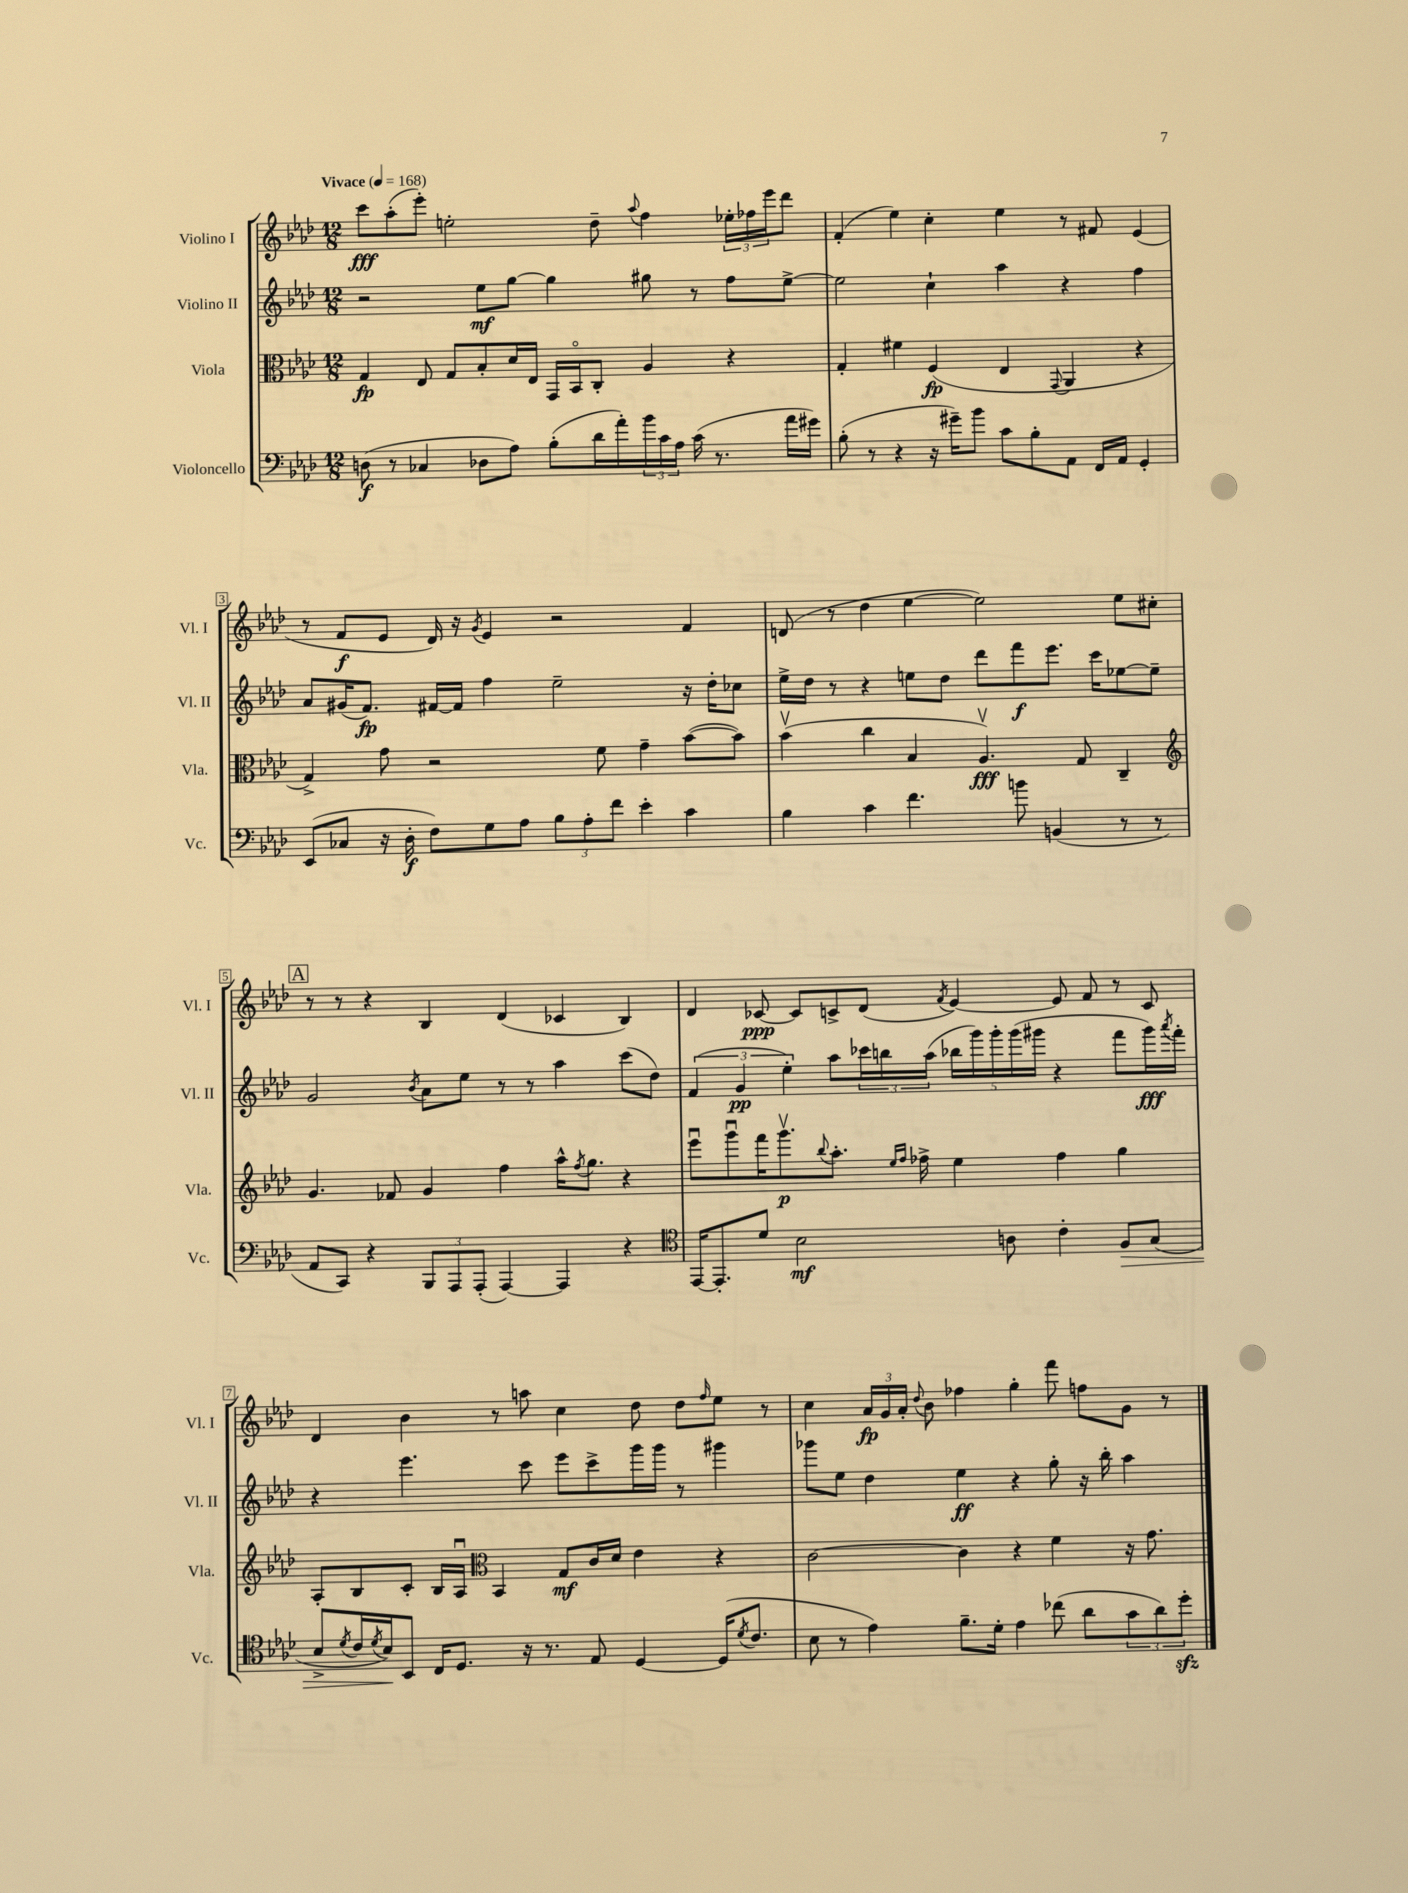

**kern	**kern	**kern	**kern
*staff4	*staff3	*staff2	*staff1
*clefF4	*clefC3	*clefG2	*clefG2
*k[b-e-a-d-]	*k[b-e-a-d-]	*k[b-e-a-d-]	*k[b-e-a-d-]
*M12/8	*M12/8	*M12/8	*M12/8
*MM168	*MM168	*MM168	*MM168
(8D\	4G/	2r	8ccc\L
8r	.	.	(8aa-'\
4C-/	8E-/	.	8eee-'\J)
.	8G/L	.	2ee'\
8D-\L	8B-'/	8ee-\L	.
8A-\J)	16d-/L	[8gg\J	.
.	16E-/JJ	.	.
(8B-'\L	16GG/LL	4gg\]	.
.	16BB-o/J	.	.
16d-\L	8C'/J	.	8dd-~\
16a-'\)	.	.	.
.	.	.	8qqaa-/
24b-\	4A-/	8gg#\	4ff\
24c\	.	.	.
24A-\JJ	.	.	.
(16c\	.	8r	.
8.r	.	.	.
.	4r	8ff\L	24ee-'\LL
.	.	.	24ff-\
.	.	.	24eee-\J
16a-\LL	.	[8ee-^\J	8ddd-\J
16g#\JJ)	.	.	.
=	=	=	=
(8B-'\	4G'/	2ee-\]	(4f'/
8r	.	.	.
4r	4f#\	.	4ee-\)
16r	(4F/	4cc`\	4cc'\
16g#~\LK)	.	.	.
8b-\J	.	.	.
8c\L	4E-/	4aa-\	4ee-\
8B-'\	.	.	.
.	8qqGG/	.	.
8AA-\J	4AA-/	4r	8r
16FF/LL	.	.	8f#/
16AA-/JJ	.	.	.
4GG'/	4r	4ff\	(4e-/
=	=	=	=
(8EE-/L	4G^/)	8a-/L	8r
8C-/J	.	(16g#/K	8f/L
.	.	8.f/J)	.
16r	8g\	.	8e-/J
16D-'\	.	.	.
8F\L)	2r	[16f#/LL	16d-/)
.	.	16f#/]JJ	16r
.	.	.	8qg/
8G\	.	4ff\	4e-/
8A-\J	.	.	.
12B-\L	.	2ee-~\	2r
12A-'\	.	.	.
.	8f\	.	.
12f\J	.	.	.
4e-'\	4g~\	.	.
4c\	([8b-\L	16r	4f/
.	.	16dd-'\LK	.
.	8b-\]J)	8cc-\J	.
=	=	=	=
4B-\	(4b-v\	16ee-^\LL	(8d/
.	.	16dd-\JJ	.
.	.	8r	8r
4c\	4cc\	4r	4dd-\
4.f\	4B-/	8ee\L	[4ee-\
.	.	8dd-\J	.
.	4.A-v/)	8ddd-\L	2ee-\])
8b\	.	8fff\	.
(4BB/	.	8.eee-\J	.
.	8G/	.	.
.	.	16ccc\LK	.
8r	4C~/	[8ee-\	8ee-\L
8r	.	8ee-~\]J	8cc#'\J
=	=	=	=
*	*clefG2	*	*
8AA-/L	4.g/	2g/	8r
8CC/J)	.	.	8r
4r	.	.	4r
.	8f-/	.	.
.	.	8qb-/	.
12BBB-/L	4g/	8a-\L	4B-/
12AAA-/	.	.	.
.	.	8ee-\J	.
(12AAA-'/J	.	.	.
[4AAA-/)	4ff\	8r	(4d-/
.	.	8r	.
4AAA-/]	16aa-^^\LK	4aa-\	4c-/
.	8qff/	.	.
.	8.gg\J	.	.
4r	4r	(8ccc\L	4B-/)
.	.	8dd-\J)	.
=	=	=	=
*clefC4	*	*	*
[16EE-/LK	8eee-u\L	(6f/	4d-/
8.EE-'/]	.	.	.
.	8gggu\	.	.
.	.	6g/	.
8d-/J	16fff\K	.	[8c-/
.	8.gggv\	.	.
.	.	6ee-'\)	.
2B-\	.	.	8c-/]L
.	8qqbb-/	.	.
.	8.aa-'\J	8aa-\L	8c^/
.	.	24ccc-\L	(8d-/J
.	.	24bb\	.
.	16qqee-/LL	.	.
.	16qqff/JJ	.	.
.	16ff-^\	.	.
.	.	(24aa-\JJ	.
.	.	.	8qf/
.	4ee-\	20bb-\LL	[4e-/)
.	.	20ggg\)	.
.	.	20ggg'\	.
8A\	.	.	.
.	.	(20ggg\	.
.	.	20ggg#\JJ	.
4c'\	4ff-\	4r	8e-/]
.	.	.	8f/
8F/L	4gg\	8fff\L	8r
(8G/J	.	16ggg#\L)	8c/
.	.	8qaaa-/	.
.	.	16fff'\JJ	.
=	=	=	=
8B-^/L	8A-'/L	4r	4d-/
8qd-/	.	.	.
16c/L	8B-/	.	.
8qd-/	.	.	.
16B-/J)	.	.	.
8BB-/J	8c'/J	4.eee-\	4b-\
16C/LK	16B-/LL	.	.
8.D-/J	16A-u/JJ	.	.
*	*clefC3	*	*
.	4BB-/	.	8r
16r	.	8ccc\	8aa\
8.r	.	.	.
.	8G/L	8eee-\L	4cc\
8E-/	16c/L	8ccc^\	.
.	16d-/JJ	.	.
[4D-/	4e-\	16ggg\L	8dd-\
.	.	16ggg\JJ	.
.	.	8r	8dd-\L
.	.	.	16qqff/
(16D-/]LK	4r	4ggg#\	8ee-\J
8qd-/	.	.	.
8.c/J	.	.	.
.	.	.	8r
=	=	=	=
8B-\	[2c\	8ggg-\L	4cc\
8r	.	8ee-\J	.
4e-\)	.	4dd-\	24a-/LL
.	.	.	24g/
.	.	.	24a-'/JJ
.	.	.	8qqdd-/
.	.	.	8b-\
8.f~\L	4c\]	4ee-\	4ff-\
16d-'\Jk	.	.	.
4e-\	4r	4r	4gg'\
(8cc-\	4f\	8gg'\	8fff\
8a-\L	.	16r	8ff\L
.	.	16bb-'\	.
12g\	16r	4aa-\	8g\J
.	8.g\	.	.
12a-\)	.	.	.
.	.	.	8r
12dd-'\J	.	.	.
==	==	==	==
*-	*-	*-	*-
